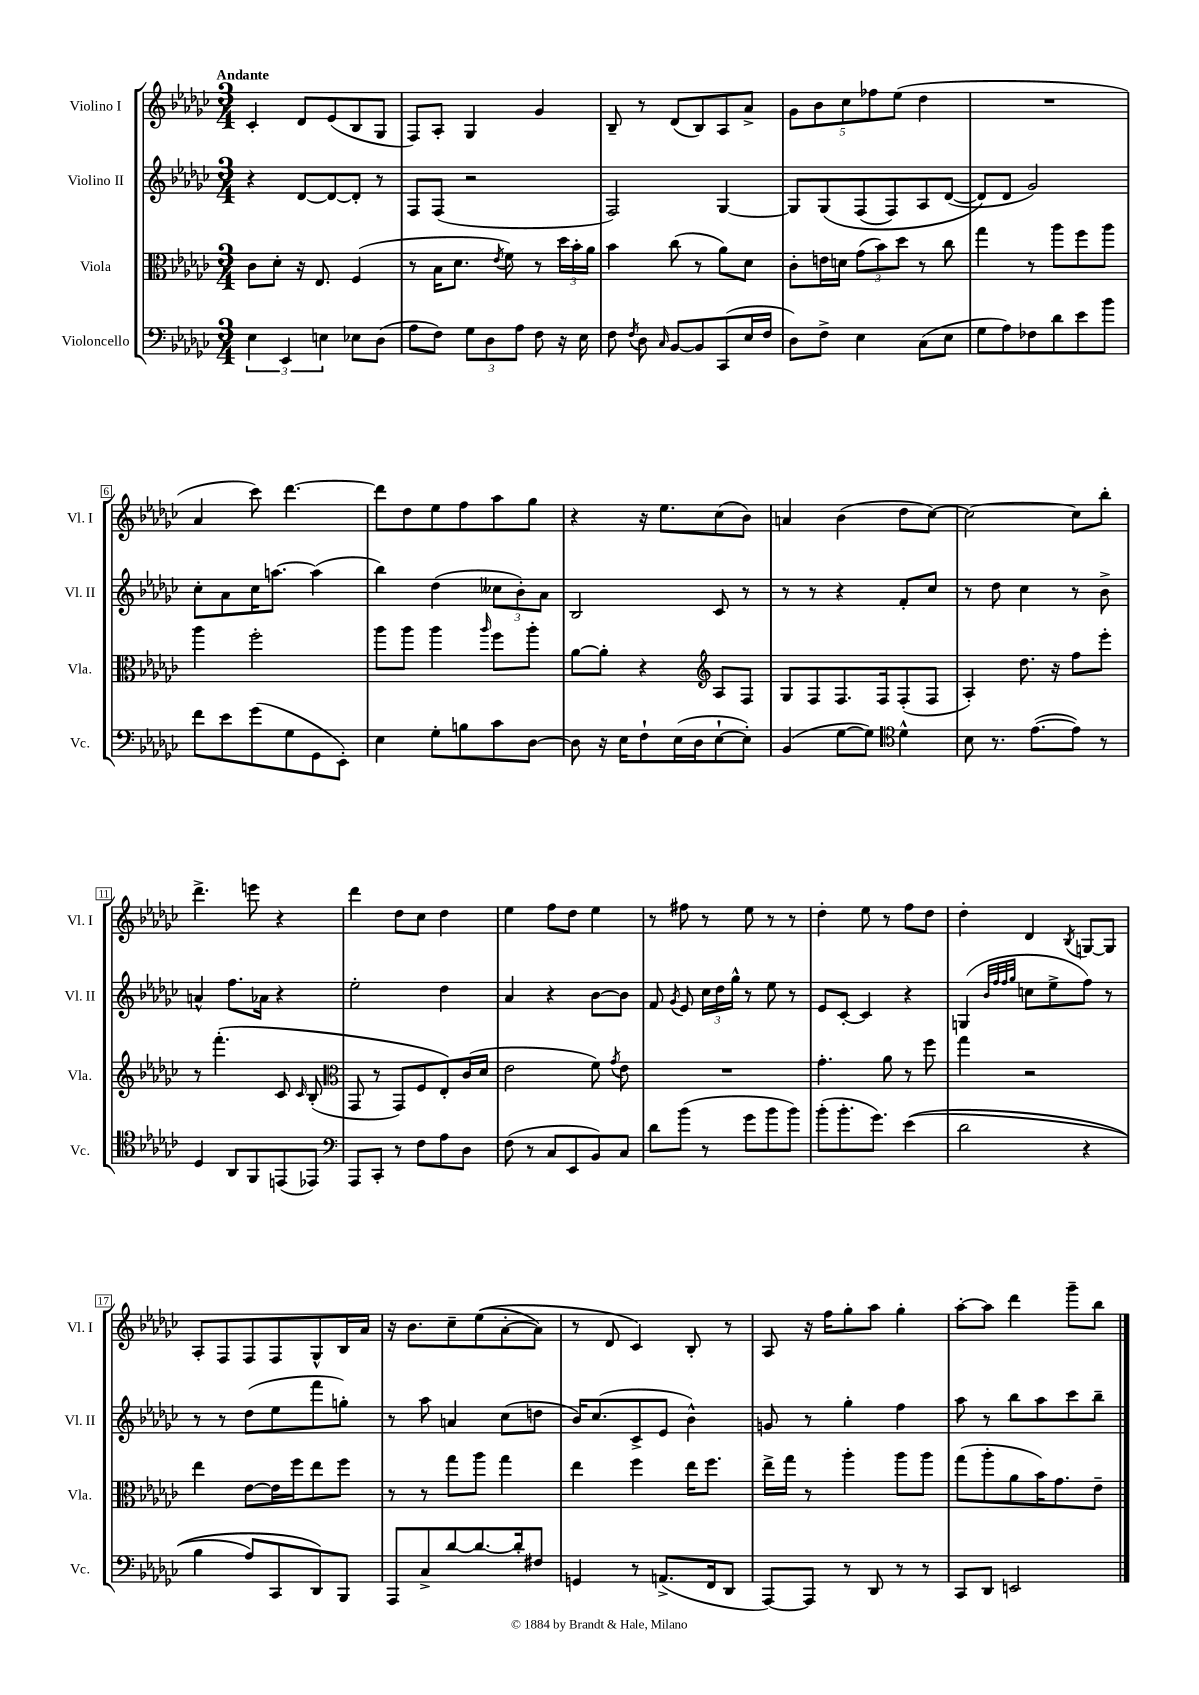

**kern	**kern	**kern	**kern
*part4	*part3	*part2	*part1
*staff4	*staff3	*staff2	*staff1
*I"Violoncello	*I"Viola	*I"Violino II	*I"Violino I
*I'Vc.	*I'Vla.	*I'Vl. II	*I'Vl. I
*clefF4	*clefC3	*clefG2	*clefG2
*k[b-e-a-d-g-c-]	*k[b-e-a-d-g-c-]	*k[b-e-a-d-g-c-]	*k[b-e-a-d-g-c-]
*M3/4	*M3/4	*M3/4	*M3/4
=1	=1	=1	=1
!	!	!	!LO:TX:a:B:t=Andante
6E-\	8c-\L	4r	4c-'/
.	8d-'\J	.	.
6EE-/	.	.	.
.	16r	[8d-/L	8d-/L
.	8.E-/	.	.
6En\	.	.	.
.	.	8d-/_	(8e-/
8E-X\L	(4F/	8d-'/J]	8B-/
(8D-\J	.	8r	8G-/J
=2	=2	=2	=2
8A-\L	8r	8F/L	8F/L)
8F\J)	16B-\KL	(8F/J	8A-'/J
.	8.d-\J	.	.
12G-\L	.	2r	4G-/
12D-\	.	.	.
.	8qe-/	.	.
.	8f\)	.	.
12A-\J	.	.	.
8F\	8r	.	4g-/
16r	24dd-\LL	.	.
.	24b-'\	.	.
16E-\	.	.	.
.	24a-\JJ	.	.
=3	=3	=3	=3
8F\	4b-\	2F/)	8B-~/
8qF/	.	.	.
8D-\	.	.	8r
16qqC-/	.	.	.
[8BB-/L	(8cc-\	.	(8d-/L
8BB-/]	8r	.	8B-/)
(8CC-/	8a-\L)	[4G-/	8A-/
16E-/L	8d-\J	.	8a-^/J
16F/JJ	.	.	.
=4	=4	=4	=4
8D-\L)	8c-'\L	8G-/L]	10g-\L
.	.	.	10b-\
8F^\J	16en\L	(8G-/	.
.	16dn\JJ	.	.
.	.	.	10cc-\
4E-\	(12g-\L	(8F/	.
.	.	.	10ff-X\
.	12b-\)	.	.
.	.	8F/)	.
.	.	.	(10ee-\J
.	12dd-\J	.	.
(8C-\L	8r	8A-/	4dd-\
8E-\J	8cc-\	([8d-/J	.
=5	=5	=5	=5
8G-\L	4gg-\	8d-/L])	2.r
8A-\)	.	8d-/J	.
8F-X\	8r	2g-/)	.
8d-\	8aa-\L	.	.
8e-\	8ff\	.	.
8b-\J	8aa-\J	.	.
!!LO:LB:g=z
=6	=6	=6	=6
8f\L	4aa-\	8cc-'\L	4a-/
8e-\	.	8a-\	.
(8g-\	2ff'\	16cc-\K	8ccc-\)
.	.	[8.aan\J	.
8G-\	.	.	[4.ddd-\
8GG-\	.	(4aa\]	.
8EE-'\J)	.	.	.
=7	=7	=7	=7
4E-\	8aa-\L	4bb-\)	8ddd-\L]
.	8aa-\J	.	8dd-\
8G-'\L	4aa-\	(4dd-\	8ee-\
8Bn\	.	.	8ff\
.	16qqaa-/	.	.
8c-\	8ff\L	12cc--X\L	8aa-\
.	.	12b-'\)	.
[8D-\J	8aa-'\J	.	8gg-\J
.	.	12a-\J	.
=8	=8	=8	=8
8D-\]	[8a-\L	2B-/	4r
16r	8a-'\J]	.	.
16E-\KL	.	.	.
8F`\	4r	.	16r
.	.	.	8.ee-\L
(16E-\L	.	.	.
16D-\J	.	.	.
*	*clefG2	*	*
[8E-`\	8A-/L	8c-/	(8cc-\
8E-'\J])	8F/J	8r	8b-\J)
=9	=9	=9	=9
(4BB-/	8G-/L	8r	4an/
.	8F/	8r	.
[8G-\L	8.F/	4r	(4b-\
8G-\J])	.	.	.
.	16F/k	.	.
*clefC4	*	*	*
4d-^^\	(8F'/	8f'/L	8dd-\L
.	8F/J	8cc-/J	[8cc-\J)
=10	=10	=10	=10
8B-\	4A-'/)	8r	2cc-\_
8.r	.	8dd-\	.
.	8.dd-\	4cc-\	.
([8.e-\L	.	.	.
.	16r	.	.
8e-\J])	8ff\L	8r	8cc-\L]
8r	8eee-'\J	8b-^\	8bb-'\J
!!LO:LB:g=z
=11	=11	=11	=11
4D-/	8r	4an^^/	4.ddd-^\
.	(4.fff'\	.	.
8AA-/L	.	8.ff\L	.
8FF/	.	.	8eeen\
.	.	16a-X\Jk	.
(8EEn/	8c-/	4r	4r
.	16qqc-/	.	.
8EE-X/J)	(8B-'/	.	.
=12	=12	=12	=12
*clefF4	*clefC3	*	*
8AAA-/L	8GG-/	2ee-'\	4ddd-\
8CC-'/J	8r	.	.
8r	8GG-/L)	.	8dd-\L
8F\L	8F/	.	8cc-\J
8A-\	8E-'/)	4dd-\	4dd-\
8D-\J	(16c-/L	.	.
.	16d-/JJ	.	.
=13	=13	=13	=13
(8F\	2e-\	4a-/	4ee-\
8r	.	.	.
8C-/L	.	4r	8ff\L
8EE-/	.	.	8dd-\J
8BB-/)	8f\)	[8b-\L	4ee-\
.	8qg-/	.	.
8C-/J	8e-\	8b-\J]	.
=14	=14	=14	=14
8d-\L	2.r	8f/	8r
.	.	8qg-/	.
(8b-\J	.	8e-/	8ff#X\
8r	.	24cc-\LL	8r
.	.	24dd-\	.
.	.	24gg-^^\JJ	.
8g-\L	.	8r	8ee-\
8b-\	.	8ee-\	8r
8b-\J)	.	8r	8r
=15	=15	=15	=15
(8b-'\L	4.g-'\	8e-/L	4dd-'\
8.b-'\	.	[8c-'/J	.
.	.	4c-/]	8ee-\
8.g-\J)	.	.	.
.	8a-\	.	8r
((4e-\	8r	4r	8ff\L
.	8ff\	.	8dd-\J
=16	=16	=16	=16
2d-\	4gg-\	(4Gn/	4dd-'\
.	.	32qqb-/LLL	.
.	.	32qqff/	.
.	.	32qqff/	.
.	.	32qqgg-/JJJ	.
.	2r	8ccn\L	4d-/
.	.	8ee-^\	.
.	.	.	8qB-/
4r	.	8ff\J)	[8Gn/L
.	.	8r	8G/J]
!!LO:LB:g=z
=17	=17	=17	=17
4B-\	4ee-\	8r	8A-'/L
.	.	8r	8F/
8A-/L)	[8e-\L	(8dd-\L	8F/
8CC-/	16e-\L]	8ee-\	8F/
.	16ff\J	.	.
8DD-/)	8ee-\	8fff\	8G-^^/
8BBB-/J	8ff\J	8ggn'\J)	16B-/L
.	.	.	16a-/JJ
=18	=18	=18	=18
8AAA-/L	8r	8r	16r
.	.	.	8.b-\L
8C-^/	8r	8aa-\	.
[8d-/	8gg-\L	4an/	8cc-~\
8.d-/_	8aa-\J	.	((8ee-\
.	4gg-\	(8cc-\L	[8a-'\
16d-'/k]	.	.	.
8F#X/J	.	8ddn\J	8a-\J])
=19	=19	=19	=19
4GGn/	4ee-\	16b-/KL)	8r
.	.	(8.cc-/	.
.	.	.	8d-/
8r	4ff\	8c-^/	4c-/)
(8.AAn^/L	.	8e-/J	.
.	16ee-\KL	4b-^^\)	8B-'/
16FF/k	8.ff\J	.	.
8DD-/J	.	.	8r
=20	=20	=20	=20
[8AAA-/L)	16ee-^\LL	8gn/	8A-/
.	16gg-\JJ	.	.
8AAA-/J]	8r	8r	16r
.	.	.	16ff\KL
8r	4aa-'\	4gg-'\	8gg-'\
8DD-/	.	.	8aa-\J
8r	8aa-\L	4ff\	4gg-'\
8r	8aa-\J	.	.
=21	=21	=21	=21
8CC-/L	(8gg-\L	8aa-\	[8aa-'\L
8DD-/J	8aa-'\	8r	8aa-\J]
2EEn/	8a-\	8bb-\L	4ddd-\
.	16b-\K)	8aa-\	.
.	8.g-\	.	.
.	.	8ccc-\	8ggg-~\L
.	8e-~\J	8bb-~\J	8bb-\J
==	==	==	==
*-	*-	*-	*-
